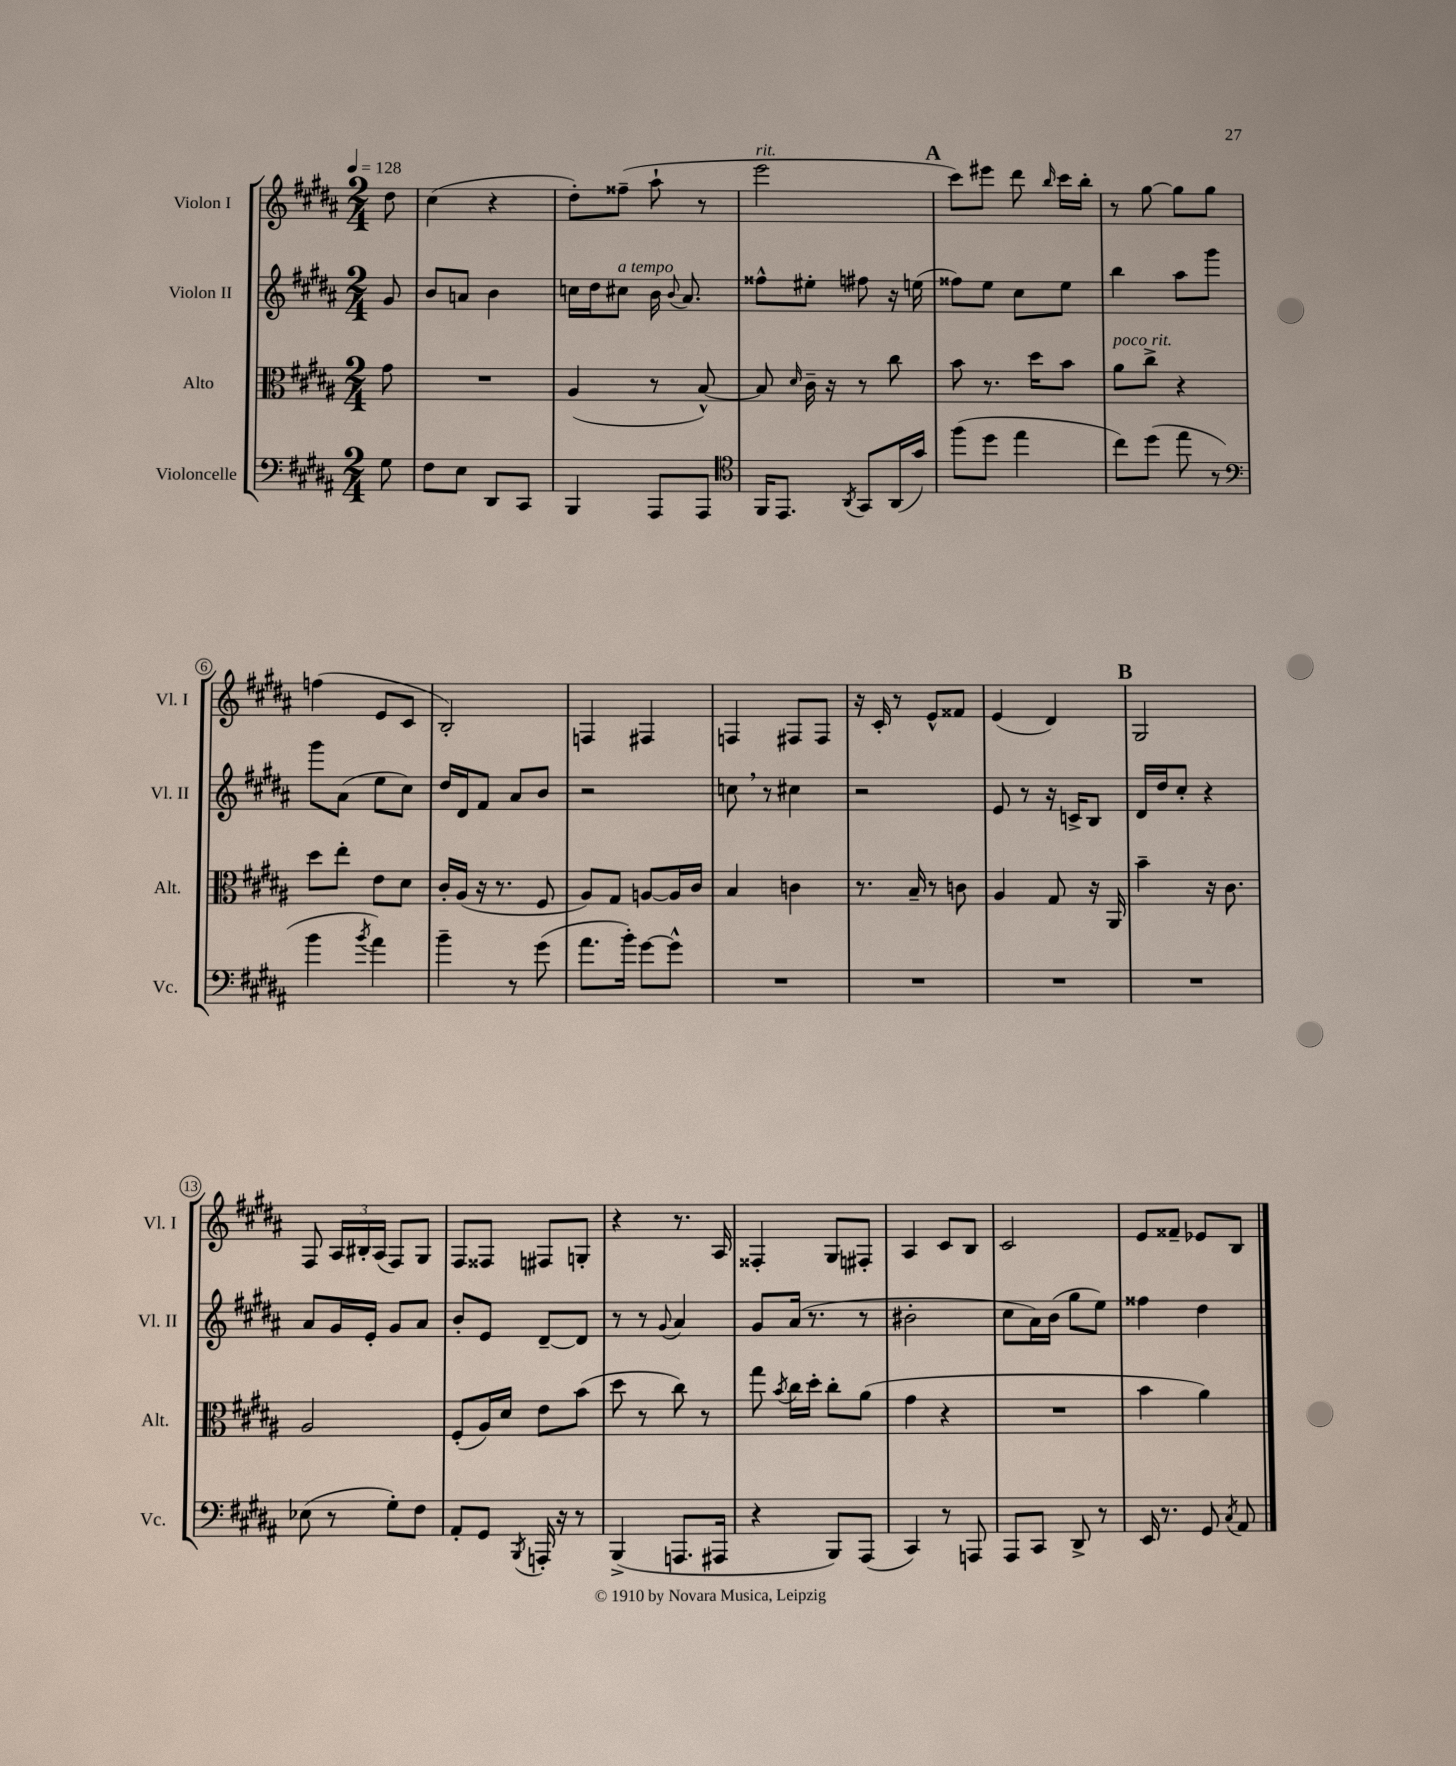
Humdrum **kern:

**kern	**kern	**kern	**kern
*staff4	*staff3	*staff2	*staff1
*clefF4	*clefC3	*clefG2	*clefG2
*k[f#c#g#d#a#]	*k[f#c#g#d#a#]	*k[f#c#g#d#a#]	*k[f#c#g#d#a#]
*M2/4	*M2/4	*M2/4	*M2/4
*MM128	*MM128	*MM128	*MM128
8G#	8g#	8g#	8dd#
=	=	=	=
8F#	2r	8b	(4cc#
8E	.	8a	.
8DD#	.	4b	4r
8CC#	.	.	.
=	=	=	=
4BBB	(4A#	16cc	8dd#')
.	.	16dd#	.
.	.	8cc#	(8ff##~
8AAA#	8r	16b	8aa#`
.	.	8qqb	.
.	.	8.a#	.
8AAA#	[8B^^)	.	8r
=	=	=	=
*clefC4	*	*	*
16FF#	8B]	8ff##^^	2eee
8.EE	.	.	.
.	16qqd#	.	.
.	16c#~	8ee#'	.
.	16r	.	.
8qAA#	.	.	.
8GG#	8r	8ff#	.
(16AA#	8cc#	16r	.
16g#)	.	(16ee	.
=	=	=	=
(8ff#	8b	8ff##)	8ccc#)
8dd#	8.r	8ee	8eee#
4ee	.	8cc#	8ddd#
.	16dd#	.	.
.	.	.	16qqbb
.	8b	8ee	16ccc#
.	.	.	16bb'
=	=	=	=
8cc#)	8a#	4bb	8r
(8dd#	8cc#^	.	[8gg#
8ee	4r	8aa#	8gg#]
8r	.	8ggg#	8gg#
=	=	=	=
*clefF4	*	*	*
4b	8dd#	8ggg#	(4ff
.	8ee'	(8a#	.
8qb	.	.	.
4a#)	8e	8ee	8e
.	8d#	8cc#)	8c#
=	=	=	=
4b~	16c#'	16dd#	2B')
.	(16A#	16d#	.
.	16r	8f#	.
.	8.r	.	.
8r	.	8a#	.
(8g#	8F#	8b	.
=	=	=	=
8.a#	8A#)	2r	4F
.	8G#	.	.
16b')	.	.	.
[8g#	[8A	.	4F#
8g#^^]	16A]	.	.
.	16c#	.	.
=	=	=	=
2r	4B	8cc	4F
.	.	8r	.
.	4c	4cc#	8F#
.	.	.	8F#
=	=	=	=
2r	8.r	2r	16r
.	.	.	16c#'
.	.	.	8r
.	16B~	.	.
.	8r	.	8e^^
.	8c	.	8f##
=	=	=	=
2r	4A#	8e	(4e
.	.	8r	.
.	8G#	16r	4d#)
.	.	16c^	.
.	16r	8B	.
.	16AA#	.	.
=	=	=	=
2r	4b~	16d#	2G#
.	.	16dd#	.
.	.	8cc#'	.
.	16r	4r	.
.	8.c#	.	.
=	=	=	=
(8E-	2A#	8a#	8F#
8r	.	16g#	24A#
.	.	.	24B#'
.	.	16e'	.
.	.	.	(24A#
8G#')	.	8g#	8F#)
8F#	.	8a#	8G#
=	=	=	=
8AA#'	(8F#'	8b'	8F#
8GG#	16A#)	8e	8F##
.	16d#	.	.
8qBBB	.	.	.
16AAA'	8e	[8d#~	8F#
16r	.	.	.
8r	(8b	8d#]	8G'
=	=	=	=
(4BBB^	8dd#	8r	4r
.	8r	8r	.
.	.	8qqg#	.
8.AAA	8cc#)	4a#	8.r
.	8r	.	.
16AAA#	.	.	16A#
=	=	=	=
4r	8gg#	8g#	4F##'
.	8qb	.	.
.	16cc#	(16a#	.
.	16dd#'	8.r	.
8BBB)	8cc#'	.	8G#
(8AAA#	(8a#	8r	8F#'
=	=	=	=
4CC#)	4g#	2b#'	4A#
8r	4r	.	8c#
8AAA	.	.	8B
=	=	=	=
8AAA#	2r	8cc#	2c#
8CC#	.	16a#)	.
.	.	(16b	.
8DD#^	.	8gg#	.
8r	.	8ee)	.
=	=	=	=
16EE	4b	4ff##	8e
8.r	.	.	.
.	.	.	8f##~
8GG#	4a#)	4dd#	8e-
8qC#	.	.	.
8AA#	.	.	8B
==	==	==	==
*-	*-	*-	*-
